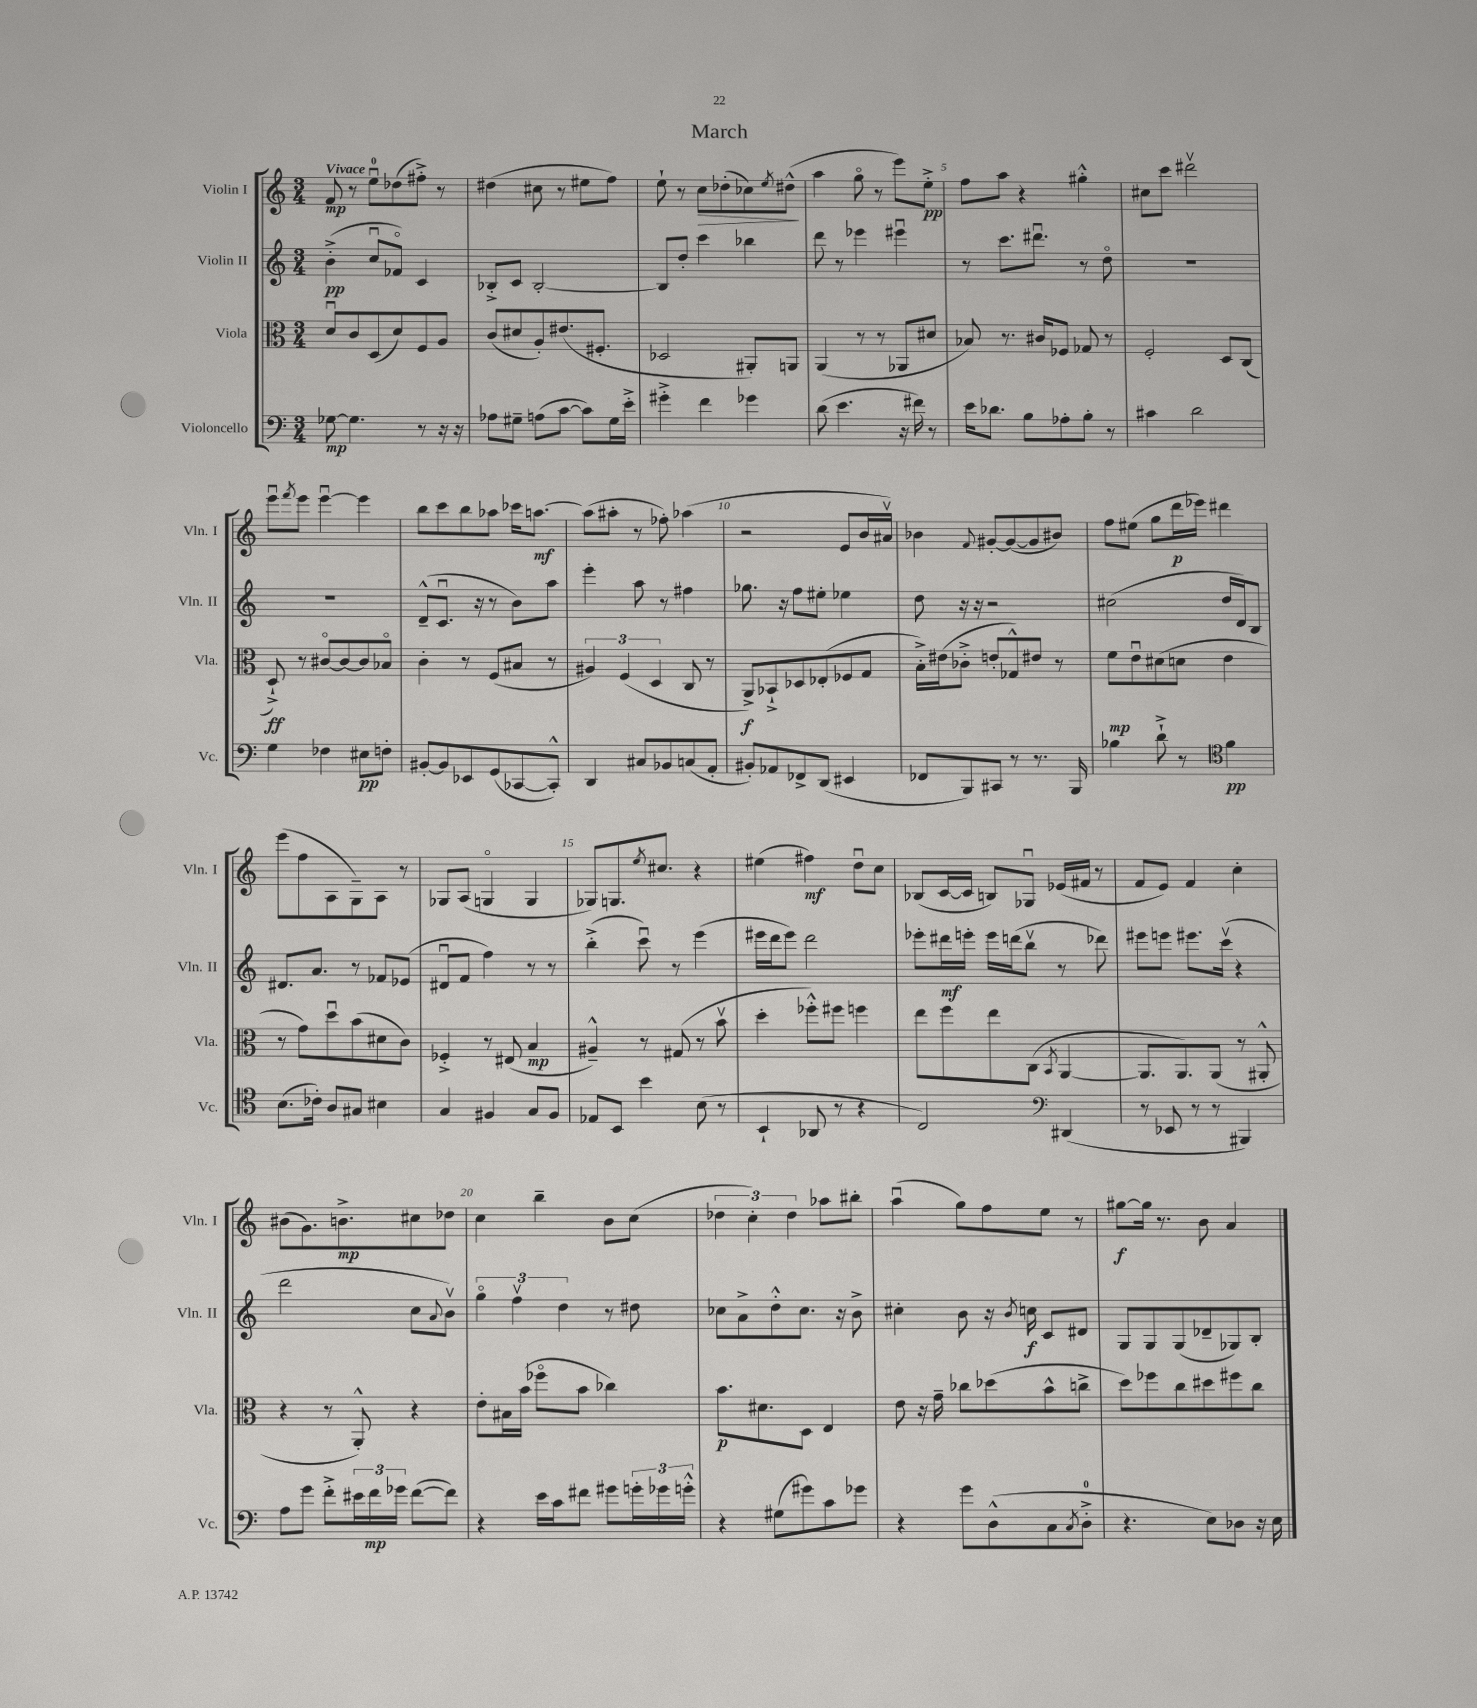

**kern	**dynam	**kern	**dynam	**kern	**dynam	**kern	**dynam
*part4	*part4	*part3	*part3	*part2	*part2	*part1	*part1
*staff4	*staff4	*staff3	*staff3	*staff2	*staff2	*staff1	*staff1
*I"Violoncello	*	*I"Viola	*	*I"Violin II	*	*I"Violin I	*
*I'Vc.	*	*I'Vla.	*	*I'Vln. II	*	*I'Vln. I	*
*clefF4	*	*clefC3	*	*clefG2	*	*clefG2	*
*k[]	*	*k[]	*	*k[]	*	*k[]	*
*M3/4	*	*M3/4	*	*M3/4	*	*M3/4	*
=1	=1	=1	=1	=1	=1	=1	=1
!	!	!	!	!	!	!LO:TX:a:B:t=Vivace	!
[8G-X\	mp	8du/L	.	(4b'^\	pp	8f/	mp
4.G-\]	.	8c/	.	.	.	8r	.
.	.	(8D/	.	8ccu/L	.	8eeu\L	.
.	.	8d/)	.	8f-X/J)	.	(8dd-X\	.
8r	.	8F/	.	4c/	.	8ff#X'^\J)	.
16r	.	8A/J	.	.	.	8r	.
16r	.	.	.	.	.	.	.
=2	=2	=2	=2	=2	=2	=2	=2
8A-X\L	.	(8c/L	.	8B-X'^/L	.	(4dd#X\	.
8G#X~\J	.	8d#X/	.	8c/J	.	.	.
(8An\L	.	8A'/)	.	[2B-'/	.	8cc#X\	.
[8c\J	.	(8.e#X/	.	.	.	8r	.
8c\L])	.	.	.	.	.	8ee#X\L	.
.	.	8.F#X'/J	.	.	.	.	.
16G#\L	.	.	.	.	.	8ff\J)	.
16e'^\JJ	.	.	.	.	.	.	.
=3	=3	=3	=3	=3	=3	=3	=3
4g#X'^\	.	2D-X/	.	8B-/L]	.	8ee`\	.
.	.	.	.	8dd'/J	.	8r	.
!	!	!	!	!	!	!	!LO:HP:b
4f\	.	.	.	4ccc\	.	8cc\L	>
.	.	.	.	.	.	(8dd-X'\	.
4g-X\	.	8AA#X'/L)	.	4bb-X\	.	8cc-X\)	.
.	.	.	.	.	.	8qee/	.
.	.	8AAn/J	.	.	.	(8dd#X^^\J	.
.	.	.	.	.	.	.	]
=4	=4	=4	=4	=4	=4	=4	=4
(8d\	.	(4AA/	.	8ddd\	.	4aa\	.
4.e\	.	.	.	8r	.	.	.
.	.	8r	.	4eee-X\	.	8gg\	.
.	.	8r	.	.	.	8r	.
16r	.	8AA-X/L	.	4eee#Xu\	.	8eee\L)	.
16f#X\)	.	.	.	.	.	.	.
8r	.	8d#X/J	.	.	.	8ee'^\J	pp
=5	=5	=5	=5	=5	=5	=5	=5
16e\KL	.	8B-X/)	.	8r	.	8ff\L	.
8.d-X\J	.	.	.	.	.	.	.
.	.	8.r	.	8.ccc\L	.	8aa\J	.
8B\L	.	.	.	.	.	4r	.
.	.	16c#X/KL	.	8.ddd#Xu\J	.	.	.
8A-X'\	.	8F-X/J	.	.	.	.	.
8B'\J	.	8G-X/	.	8r	.	4gg#X'^^\	.
8r	.	8r	.	8dd\	.	.	.
=6	=6	=6	=6	=6	=6	=6	=6
4c#X\	.	2F'/	.	2.r	.	8cc#X\L	.
.	.	.	.	.	.	8ccc\J	.
2d\	.	.	.	.	.	2ddd#Xv\	.
.	.	8D/L	.	.	.	.	.
.	.	(8C/J	.	.	.	.	.
!!LO:LB:g=z
=7	=7	=7	=7	=7	=7	=7	=7
4G\	.	8D`^/)	ff	2.r	.	8eeeu\L	.
.	.	.	.	.	.	8qfff/	.
.	.	8r	.	.	.	8eee\J	.
4F-X\	.	[8c#X/L	.	.	.	[4eeeu\	.
.	.	8c#/_	.	.	.	.	.
8E#X\L	pp	8c#/]	.	.	.	4eee\]	.
8Fn'\J	.	8B-X/J	.	.	.	.	.
=8	=8	=8	=8	=8	=8	=8	=8
[8BB#X'/L	.	4c'\	.	(8d~^^/L	.	8bb\L	.
8BB#/]	.	.	.	8.cu/J	.	8ccc\	.
8EE-X/	.	8r	.	.	.	8bb\	.
.	.	.	.	16r	.	.	.
(8GG/	.	(8F/L	.	8r	.	8aa-X\J	.
[8CC-X/	.	8B#X/J	.	8b\L)	.	16ccc-X\KL	.
.	.	.	.	.	.	[8.aan\J	mf
8CC-'^^/J])	.	8r	.	8aa\J	.	.	.
=9	=9	=9	=9	=9	=9	=9	=9
4DD/	.	6A#X/)	.	4eee'\	.	(8aa\L]	.
.	.	.	.	.	.	8aa#X'\J	.
.	.	(6F/	.	.	.	.	.
8C#X/L	.	.	.	8aa\	.	8r	.
.	.	6D/	.	.	.	.	.
8BB-X/	.	.	.	8r	.	8ff-X'\)	.
(8Cn/	.	8C/	.	4ff#X\	.	(4aa-X\	.
8AA'/J	.	8r	.	.	.	.	.
=10	=10	=10	=10	=10	=10	=10	=10
8BB#X'/L)	.	8AA^/L)	f	8.gg-X\	.	2r	.
8AA-X/	.	8BB-X`^/	.	.	.	.	.
.	.	.	.	16r	.	.	.
8FF-X^/	.	8D-X/	.	8ff\L	.	.	.
(8DD/J	.	(8E-X'/	.	8ee#X'\J	.	.	.
4EE#X/	.	8F-X/	.	4ee-X\	.	8e/L	.
.	.	8G/J	.	.	.	16b/L	.
.	.	.	.	.	.	16a#Xv/JJ)	.
=11	=11	=11	=11	=11	=11	=11	=11
8FF-X/L	.	16B'^\LL)	.	8dd\	.	4b-X\	.
.	.	(16e#X\J	.	.	.	.	.
8BBB/)	.	8c-X'^\J	.	16r	.	.	.
.	.	.	.	16r	.	.	.
.	.	.	.	.	.	8qqf/	.
8CC#X/J	.	8en'/L	.	2r	.	[8g#X'/L	.
8r	.	8G-X^^/)	.	.	.	(8g#/_	.
8.r	.	8e#X/J	.	.	.	8g#/]	.
.	.	8r	.	.	.	8b#X/J)	.
16BBB/	.	.	.	.	.	.	.
=12	=12	=12	=12	=12	=12	=12	=12
4B-X\	.	8f\L	mp	(2cc#X\	.	8ff\L	.
.	.	8eu\	.	.	.	(8ee#X\J	.
8d`^\	.	(8d#X\	.	.	.	8gg\L	.
8r	.	8dn\J	.	.	.	16ddd\L	p
.	.	.	.	.	.	16eee-X\JJ)	.
*clefC4	*	*	*	*	*	*	*
4f\	pp	4e\	.	16dd/LL	.	4ddd#X\	.
.	.	.	.	16d/J)	.	.	.
.	.	.	.	8B/J	.	.	.
!!LO:LB:g=z
=13	=13	=13	=13	=13	=13	=13	=13
(8.B\L	.	8r	.	8.d#X/L	.	(8eee\L	.
.	.	8g\L)	.	.	.	8ff\	.
16c-X'\Jk)	.	.	.	8.a/J	.	.	.
8A/L	.	8ddu\	.	.	.	8A\	.
8G#X/J	.	(8b\	.	8r	.	8G~\)	.
4B#X\	.	8d#X\	.	8f-X/L	.	8A\J	.
.	.	8c\J)	.	(8e-X/J	.	8r	.
=14	=14	=14	=14	=14	=14	=14	=14
4G/	.	4F-X'^/	.	8d#Xu/L	.	8G-X/L	.
.	.	.	.	8f/J	.	(8A/J	.
4F#X/	.	8r	.	4ff\)	.	4Gn/	.
.	.	(8E#X/	.	.	.	.	.
8G/L	.	4B/	mp	8r	.	4G/	.
8F#/J	.	.	.	8r	.	.	.
=15	=15	=15	=15	=15	=15	=15	=15
8E-X/L	.	4A#X~^^/)	.	(4bb'^\	.	8G-X/L)	.
8BB/J	.	.	.	.	.	8.Gn/	.
4b\	.	8r	.	8cccu\)	.	.	.
.	.	.	.	.	.	8qee/	.
.	.	.	.	.	.	8.cc#X/J	.
.	.	(8G#X/	.	8r	.	.	.
(8B\	.	8r	.	(4eee\	.	4r	.
8r	.	8bv\	.	.	.	.	.
=16	=16	=16	=16	=16	=16	=16	=16
4BB`/	.	4dd'\	.	16eee#X\LL	.	(4ee#X\	.
.	.	.	.	16ddd\J	.	.	.
.	.	.	.	8eee#\J)	.	.	.
8AA-X/	.	8ff-X'^^\L)	.	2ddd\	.	4ff#X\)	mf
8r	.	8ff#X\J	.	.	.	.	.
4r	.	4ffn\	.	.	.	8ddu\L	.
.	.	.	.	.	.	8cc\J	.
=17	=17	=17	=17	=17	=17	=17	=17
2C/)	.	8ee\L	.	8eee-X'\L	.	(8B-X/L	.
.	.	8ff\	.	16ddd#X\L	mf	[16c/L	.
.	.	.	.	16eeen'\JJ	.	16c/JJ]	.
.	.	8ee\	.	16eee\LL	.	8Bn/L)	.
.	.	.	.	(16dddn\J	.	.	.
.	.	(8C\J	.	8bbv\J	.	8G-Xu/J	.
*clefF4	*	*	*	*	*	*	*
.	.	8qBB/	.	.	.	.	.
(4DD#X/	.	[4AA/	.	8r	.	(16e-X/LL	.
.	.	.	.	.	.	16f#X/JJ	.
.	.	.	.	8ddd-X\)	.	8r	.
=18	=18	=18	=18	=18	=18	=18	=18
8r	.	8.AA/L]	.	8eee#X\L	.	8f/L	.
8EE-X/	.	.	.	8eeen\J	.	8e/J)	.
.	.	8.AA/)	.	.	.	.	.
8r	.	.	.	8.eee#X\L	.	4f/	.
8r	.	(8AA/J	.	.	.	.	.
.	.	.	.	(16cccv\Jk	.	.	.
4BBB#X/)	.	8r	.	4r	.	4cc'\	.
.	.	8AA#X'^^/	.	.	.	.	.
!!LO:LB:g=z
=19	=19	=19	=19	=19	=19	=19	=19
8A\L	.	4r	.	2ddd\	.	(8b#X\L	.
8g\J	.	.	.	.	.	8.g\)	.
8f'^\L	.	8r	.	.	.	.	.
.	.	.	.	.	.	8.bn^\	mp
24e#X\L	.	8AA'^^/)	.	.	.	.	.
24f\	mp	.	.	.	.	.	.
24g-X\JJ	.	.	.	.	.	.	.
([8f\L	.	4r	.	8cc\L	.	8cc#X\	.
.	.	.	.	8qqa/	.	.	.
8f\J])	.	.	.	8bv\J)	.	8dd-X\J	.
=20	=20	=20	=20	=20	=20	=20	=20
4r	.	8e'\L	.	6gg\	.	4cc\	.
.	.	16B#X\L	.	.	.	.	.
.	.	.	.	6ffv\	.	.	.
.	.	(16b\JJ	.	.	.	.	.
16e\LL	.	8ff-X\L	.	.	.	4bb~\	.
16c\J	.	.	.	.	.	.	.
.	.	.	.	6dd\	.	.	.
8f#X\J	.	8b\J	.	.	.	.	.
8g#X\L	.	4cc-X\)	.	8r	.	8b\L	.
24gn'\L	.	.	.	8dd#X\	.	(8cc\J	.
24g-X\	.	.	.	.	.	.	.
24gn'^^\JJ	.	.	.	.	.	.	.
=21	=21	=21	=21	=21	=21	=21	=21
4r	.	8.b\L	p	8cc-X\L	.	6dd-X\	.
.	.	.	.	8a^\	.	.	.
.	.	.	.	.	.	6cc'\)	.
.	.	8.d#X\	.	.	.	.	.
(8G#X\L	.	.	.	8dd'^^\	.	.	.
.	.	.	.	.	.	6dd-\	.
8g#X\)	.	8D\J	.	8.cc-\J	.	.	.
8c\	.	4E/	.	.	.	8aa-X\L	.
.	.	.	.	16r	.	.	.
8g-X\J	.	.	.	8b^\	.	8bb#X'\J	.
=22	=22	=22	=22	=22	=22	=22	=22
4r	.	8e\	.	4cc#X'\	.	(4aau\	.
.	.	16r	.	.	.	.	.
.	.	16g~\	.	.	.	.	.
8g\L	.	8cc-X\L	.	8b\	.	8gg\L)	.
(8D^^\	.	(8dd-X\	.	16r	.	8ff\	.
.	.	.	.	8qb/	.	.	.
.	.	.	.	16ccn\	f	.	.
8C\	.	8b^^\	.	8c/L	.	8ee\J	.
8qC/	.	.	.	.	.	.	.
8D'^\J	.	8ccn^\J	.	8d#X/J	.	8r	.
=23	=23	=23	=23	=23	=23	=23	=23
4.r	.	8dd\L)	.	8G/L	.	[8gg#X\L	f
.	.	8ff-X\	.	8G/	.	16gg#\Jk]	.
.	.	.	.	.	.	8.r	.
.	.	8cc\	.	(8G/	.	.	.
8E\L)	.	8dd#X\	.	8d-X~/	.	8b\	.
8D-X\J	.	8ff#X\	.	8G-X/)	.	4a/	.
16r	.	8cc\J	.	8B'/J	.	.	.
16E\	.	.	.	.	.	.	.
==	==	==	==	==	==	==	==
*-	*-	*-	*-	*-	*-	*-	*-
